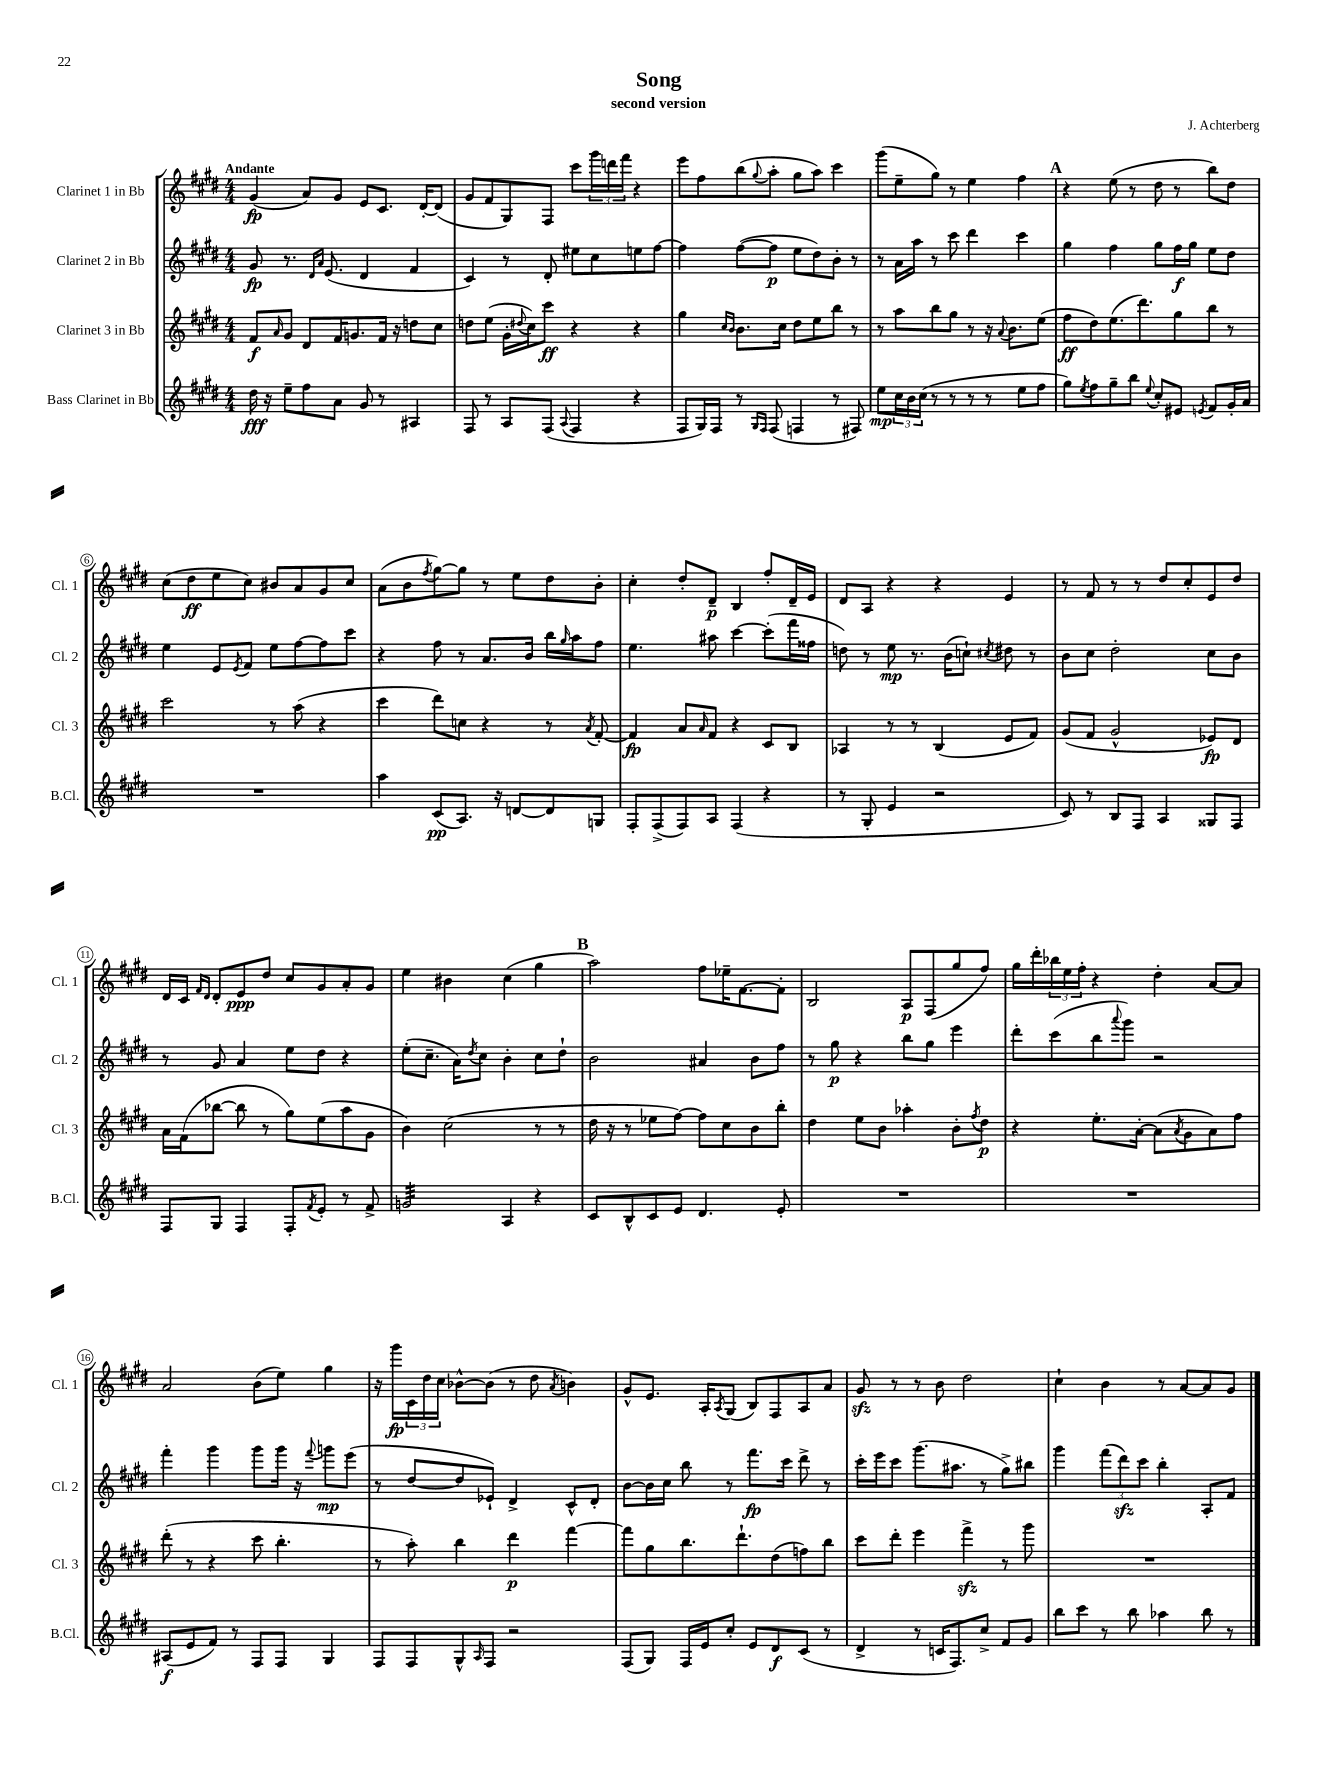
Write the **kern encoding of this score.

**kern	**kern	**kern	**kern
*staff4	*staff3	*staff2	*staff1
*clefG2	*clefG2	*clefG2	*clefG2
*k[f#c#g#d#]	*k[f#c#g#d#]	*k[f#c#g#d#]	*k[f#c#g#d#]
*M4/4	*M4/4	*M4/4	*M4/4
16dd#	8f#	8g#	(4g#
16r	.	.	.
.	16qqa	.	.
8ee~	8g#	8.r	.
8ff#	8d#	.	8a)
.	.	16qqd#	.
.	.	16qqa	.
.	.	(8.e	.
8a	16f#	.	8g#
.	8.g	.	.
8g#	.	4d#	8e
8r	16f#	.	8.c#
.	16r	.	.
4A#	8dd	4f#	.
.	.	.	[16d#'
.	8cc#	.	(8d#]
=	=	=	=
8F#	8dd	4c#)	8g#
8r	(8ee	.	8f#
8A	16g#'	8r	8G#)
.	8qqdd#	.	.
.	16cc#)	.	.
(8F#	8ccc#	8d#'	8F#
8qqA	.	.	.
4F#	4r	8ee#	8ccc#
.	.	8cc#	24ggg#
.	.	.	24ddd
.	.	.	24fff#
4r	4r	8ee	4r
.	.	[8ff#	.
=	=	=	=
8F#	4gg#	4ff#]	8eee
16G#)	.	.	8ff#
16F#	.	.	.
.	16qqcc#	.	.
.	16qqb	.	.
8r	8.b	([8ff#	(8bb
16qqG#	.	.	.
16qqF#	.	.	8qqgg#
(8F#	.	8ff#]	8aa'
.	16cc#	.	.
4F	8dd#	8ee	8gg#
.	8ee	8dd#)	8aa)
8r	8bb	8b'	4ccc#
8F#)	8r	8r	.
=	=	=	=
8ee	8r	8r	(8ggg#
24cc#	8aa	16a	8ee~
24b	.	.	.
.	.	16aa	.
(24cc#	.	.	.
8r	8bb	8r	8gg#)
8r	8gg#	8ccc#	8r
8r	8r	4ddd#	4ee
8r	16r	.	.
.	8qqa	.	.
.	8.b	.	.
8ee	.	4ccc#	4ff#
8ff#	(8ee	.	.
=	=	=	=
8gg#)	8ff#	4gg#	4r
8qee	.	.	.
8ff#	8dd#)	.	.
8gg#~	(8.ee	4ff#	(8ee
8bb	.	.	8r
.	8.ddd#)	.	.
8qqee	.	.	.
8cc#'	.	8gg#	8dd#
8e#	8gg#	16ff#	8r
.	.	16gg#	.
8qe	.	.	.
8f#	8bb	8ee	8bb)
16g#'	8r	8dd#	8dd#
16a	.	.	.
=	=	=	=
1r	2ccc#	4ee	(8cc#
.	.	.	8dd#
.	.	8e	8ee
.	.	8qe	.
.	.	8f#	8cc#)
.	8r	8ee	8b#
.	(8aa	[8ff#	8a
.	4r	8ff#]	8g#
.	.	8ccc#	8cc#
=	=	=	=
4aa	4ccc#	4r	(8a
.	.	.	8b
.	.	.	8qff#
(8c#	8ddd#)	8ff#	[8gg#)
8.A)	8cc	8r	8gg#]
.	4r	8.a	8r
16r	.	.	.
[8d	.	.	8ee
.	.	16b	.
8d]	8r	16bb	8dd#
.	.	16qqgg#	.
.	.	16aa	.
.	8qa	.	.
8G	[8f#'	8ff#	8b'
=	=	=	=
8F#'	4f#]	4.ee	4cc#'
(8F#^	.	.	.
8F#)	8a	.	8dd#'
.	16qqa	.	.
8A	8f#	8aa#	8d#~
(4F#	4r	[4ccc#	4B
4r	8c#	(8ccc#']	8ff#'
.	8B	16fff#	16d#~
.	.	16ff##	16e
=	=	=	=
8r	4A-	8dd)	8d#
8G#'	.	8r	8A
4e	8r	8ee	4r
.	8r	8.r	.
2r	(4B	.	4r
.	.	(16b	.
.	.	8cc`)	.
.	.	8qcc#	.
.	8e	8dd#	4e
.	8f#)	8r	.
=	=	=	=
8c#)	(8g#	8b	8r
8r	8f#	8cc#	8f#
8B	2g#^^	2dd#'	8r
8F#	.	.	8r
4A	.	.	8dd#
.	.	.	8cc#'
8G##	8e-)	8cc#	8e
8F#	8d#	8b	8dd#
=	=	=	=
8F#	16a	8r	16d#
.	(16f#	.	16c#
.	.	.	16qqf#
.	.	.	16qqd#
8G#	[8bb-	8g#	8d#'
4F#	8bb-]	4a	8e
.	8r	.	8dd#
8F#'	8gg#)	8ee	8cc#
8qf#	.	.	.
8e'	(8ee	8dd#	8g#
8r	8aa	4r	8a'
8f#^	8g#	.	8g#
=	=	=	=
2g	4b)	(8ee'	4ee
.	.	8.cc#~	.
.	(2cc#	.	4b#
.	.	16a)	.
.	.	8qdd#	.
.	.	8cc#	.
4A	.	4b'	(4cc#
4r	8r	8cc#	4gg#
.	8r	8dd#`	.
=	=	=	=
8c#	16dd#	2b	2aa)
.	16r	.	.
8B^^	8r	.	.
8c#	8ee-	.	.
8e	[8ff#)	.	.
4.d#	8ff#]	4a#	8ff#
.	8cc#	.	16ee-~
.	.	.	[8.f#
.	8b	8b	.
8e'	8bb'	8ff#	8f#']
=	=	=	=
1r	4dd#	8r	2B
.	.	8gg#	.
.	8ee	4r	.
.	8b	.	.
.	4aa-'	8bb	8A
.	.	8gg#	(8F#
.	8b'	4eee	8gg#
.	8qff#	.	.
.	8dd#	.	8ff#)
=	=	=	=
1r	4r	8ddd#'	16gg#
.	.	.	16ddd#'
.	.	(8ccc#	24bb-
.	.	.	24ee
.	.	.	24ff#'
.	8.ee'	8bb	4r
.	.	8qqaaa	.
.	.	8ggg#)	.
.	[16a'	.	.
.	(8a]	2r	4dd#'
.	8qa	.	.
.	8g#	.	.
.	8a)	.	[8a
.	8ff#	.	8a]
=	=	=	=
(8A#	(8ddd#'	4fff#'	2a
8e	8r	.	.
8f#)	4r	4ggg#	.
8r	.	.	.
8F#	8ccc#	8ggg#	(8b
8F#	4.bb'	16ggg#	8ee)
.	.	16r	.
.	.	8qqfff#	.
4G#	.	8ggg	4gg#
.	.	(8eee	.
=	=	=	=
8F#	8r	8r	16r
.	.	.	16ggg#
8F#	8aa')	[8dd#	24c#
.	.	.	24dd#
.	.	.	24cc#
8G#^^	4bb	8dd#]	[8b-^^
16qqA	.	.	.
8F#	.	8e-`)	(8b-]
2r	4ddd#	4d#^	8r
.	.	.	8dd#
.	.	.	8qa
.	[4fff#	8c#^^	4b)
.	.	8d#'	.
=	=	=	=
(8F#	8fff#]	[8b	8g#^^
8G#)	8gg#	16b]	8.e
.	.	16cc#	.
16F#	8.bb	8bb	.
16e	.	.	16A'
.	.	.	8qA
8cc#'	.	8r	(8G#
.	8.ddd#`	.	.
8e	.	8.fff#	8B)
8d#	(8dd#	.	8F#
.	.	16ccc#	.
(8c#	8ff)	8ddd#^	8A
8r	8bb	8r	8a
=	=	=	=
4d#^	8ccc#	16ccc#'	8g#
.	.	16eee	.
.	8ddd#'	8ccc#	8r
8r	4eee	(8.ggg#	8r
16c	.	.	8b
8.F#)	.	8.aa#	.
.	4fff#^	.	2dd#
8cc#^	.	8r	.
8f#	8r	8gg#^)	.
8g#	8ggg#	8bb#	.
=	=	=	=
8bb	1r	4ggg#	4cc#`
8ccc#	.	.	.
8r	.	(12fff#	4b
.	.	12ddd#)	.
8bb	.	.	.
.	.	12ccc#	.
4aa-	.	4bb'	8r
.	.	.	[8a
8bb	.	8A'	8a]
8r	.	8f#	8g#
==	==	==	==
*-	*-	*-	*-
